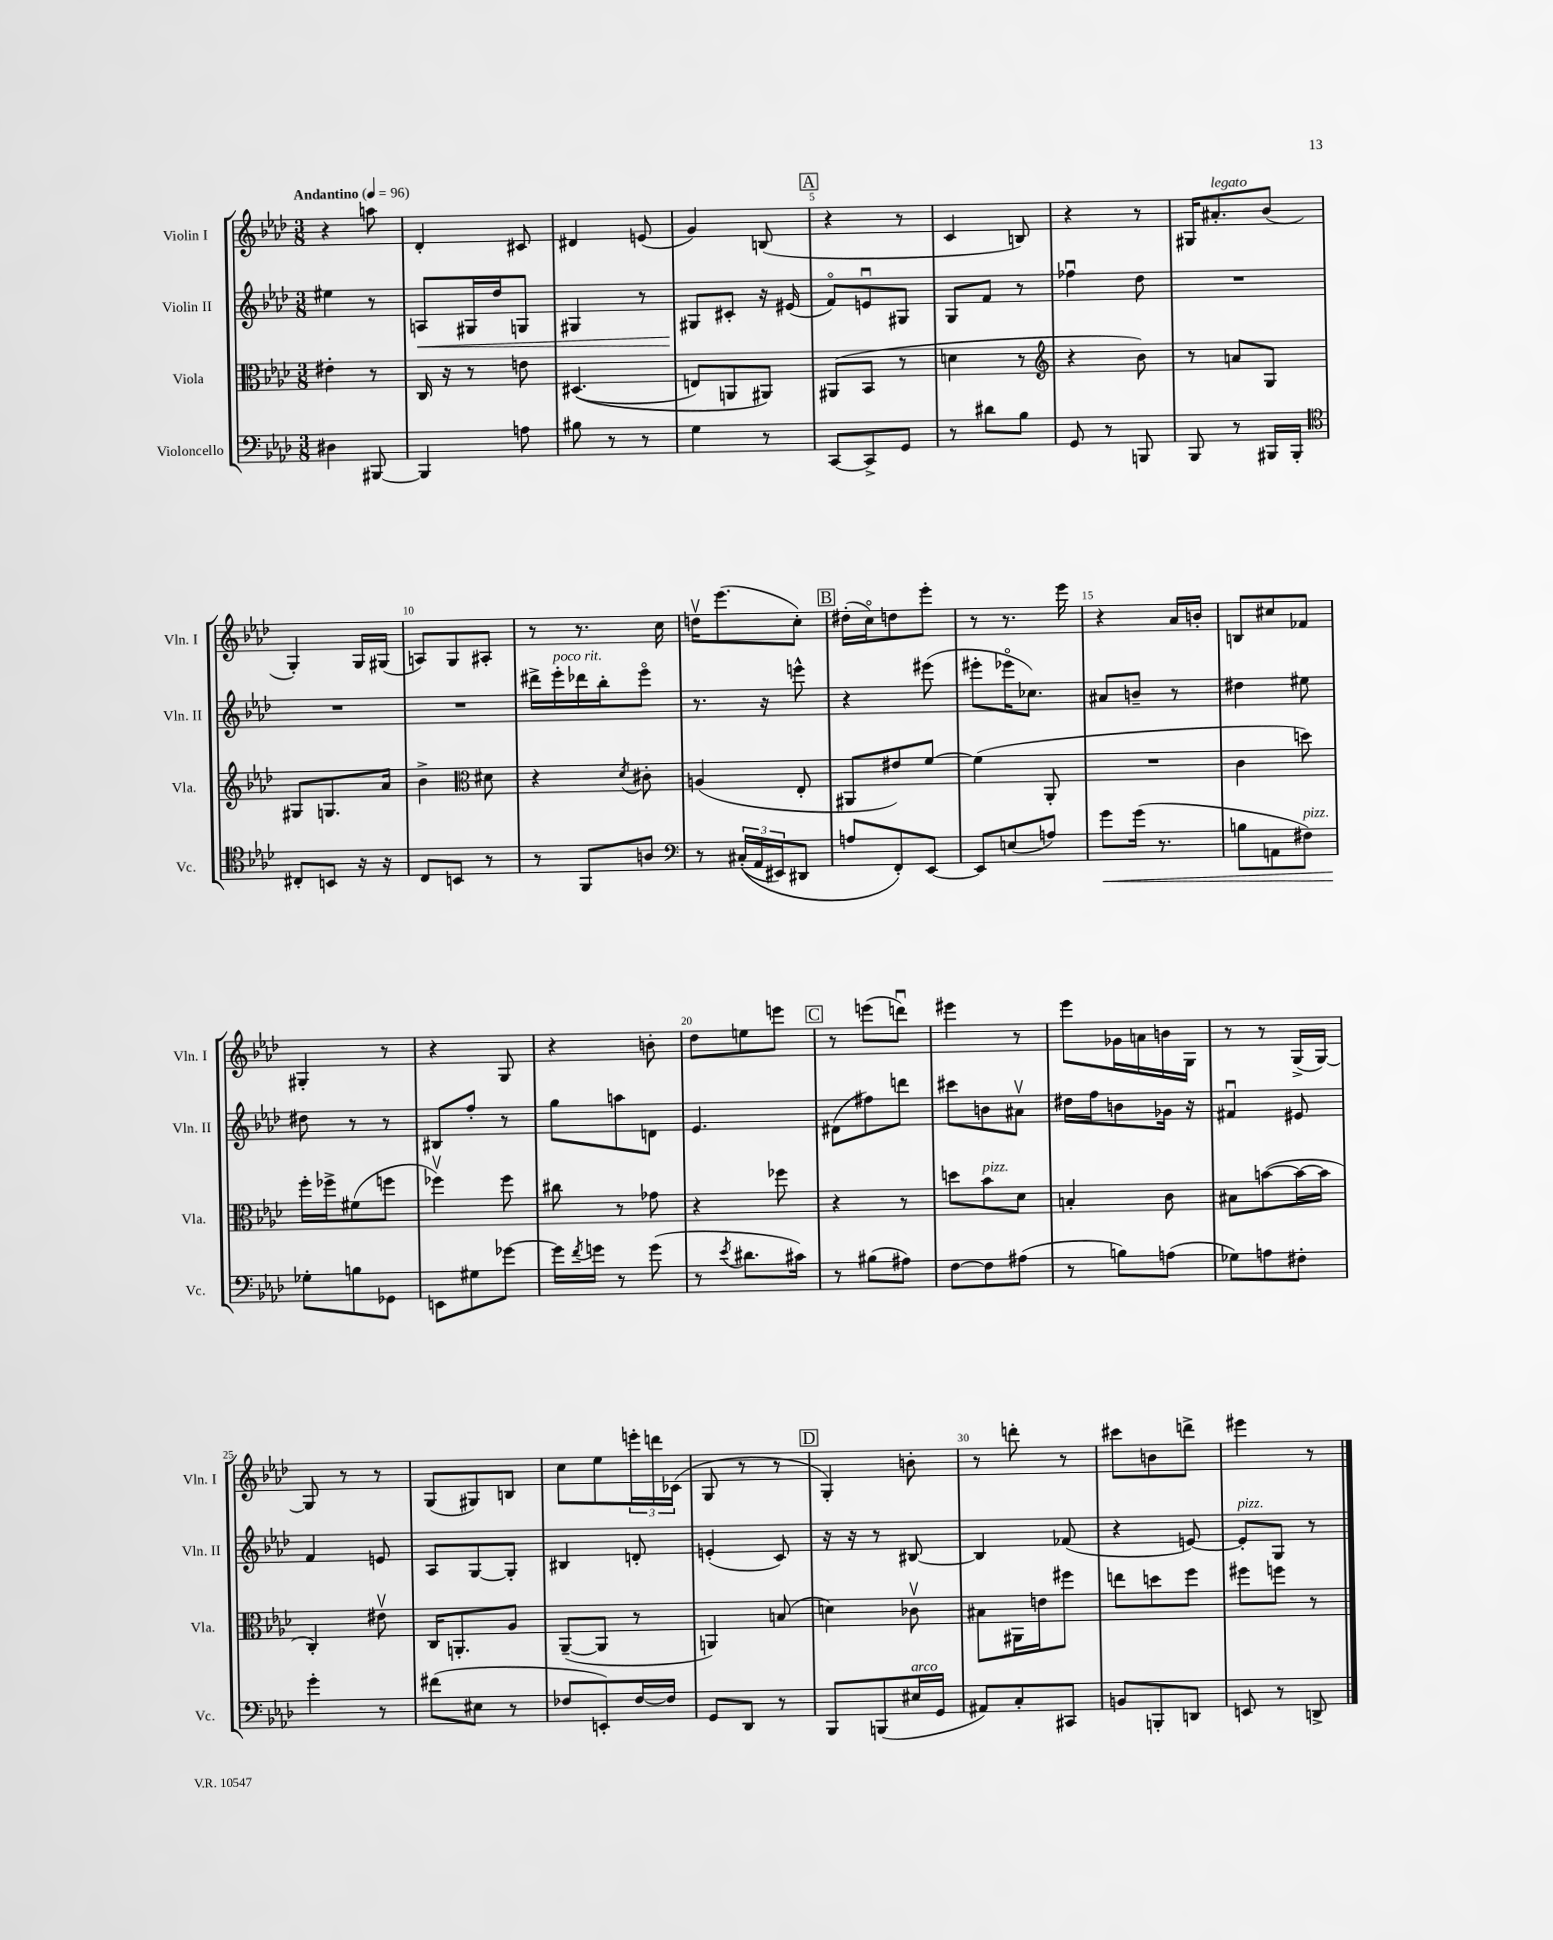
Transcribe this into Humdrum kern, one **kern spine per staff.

**kern	**kern	**kern	**kern
*staff4	*staff3	*staff2	*staff1
*clefF4	*clefC3	*clefG2	*clefG2
*k[b-e-a-d-]	*k[b-e-a-d-]	*k[b-e-a-d-]	*k[b-e-a-d-]
*M3/8	*M3/8	*M3/8	*M3/8
*MM96	*MM96	*MM96	*MM96
4D#	4e#'	4ee#	4r
[8BBB#	8r	8r	8aa
=	=	=	=
4BBB#]	16C	8A	4d-'
.	16r	.	.
.	8r	16G#	.
.	.	16dd-	.
8A	8e	8G	8c#
=	=	=	=
8B#	&((4.D#	4G#	4d#
8r	.	.	.
8r	.	8r	(8e
=	=	=	=
4G	8E)	8G#	4g)
.	8AA	8c#'	.
8r	8AA#&)	16r	(8B
.	.	(16e#	.
=	=	=	=
[8CC	(8AA#	8fo)	4r
8CC^]	8BB-	8eu	.
8GG	8r	8G#	8r
=	=	=	=
8r	4d	8G	4c
8d#	.	8f	.
8B-	8r	8r	8B)
=	=	=	=
*	*clefG2	*	*
8GG	4r	4ff-u	4r
8r	.	.	.
8BBB	8b-)	8dd-	8r
=	=	=	=
8BBB-	8r	4.r	16G#
.	.	.	8.a#'
8r	8a	.	.
16BBB#	8G	.	(8b-
16BBB#'	.	.	.
=	=	=	=
*clefC4	*	*	*
8C#'	8G#	4.r	4G')
8BB	8.G	.	.
16r	.	.	16G
16r	16a-	.	(16G#
=	=	=	=
8C	4b-^	4.r	8A)
8BB	.	.	8G
*	*clefC3	*	*
8r	8d#	.	8A#'
=	=	=	=
8r	4r	16ddd#^	8r
.	.	16eee-'	.
8FF	.	16ddd-	8.r
.	.	16bb-'	.
.	8qd-	.	.
8A	8c#'	8eee-o	.
.	.	.	16cc
=	=	=	=
*clefF4	*	*	*
8r	(4A	8.r	16ddv
.	.	.	(8.eee-
&((24C#'	.	.	.
24AA-	.	.	.
.	.	16r	.
24EE#)	.	.	.
8DD#	8E-'	8eee^^	8cc')
=	=	=	=
8A	8AA#	4r	(16dd#'
.	.	.	16cco)
8FF'&)	8e#)	.	8dd
[8EE-	[8f	(8eee#	8eee-'
=	=	=	=
8EE-]	(4f]	8eee#'	8r
(8E	.	16eee-o	8.r
.	.	8.cc-)	.
8A)	8AA-'	.	.
.	.	.	16eee-
=	=	=	=
8g	4.r	8a#	4r
(16g	.	8b~	.
8.r	.	.	.
.	.	8r	16a-
.	.	.	16b'
=	=	=	=
8B	4c	4dd#	8B
8AA	.	.	8cc#
8F#)	8dd)	8ee#	8f-
=	=	=	=
8G-'	16ff'	8dd#	4G#'
.	16ff-^	.	.
8B	(8f#	8r	.
8GG-	8ff	8r	8r
=	=	=	=
8EE	4ff-v)	8B#	4r
8G#	.	8ff'	.
[8g-	8ff-	8r	8G
=	=	=	=
16g-]	8cc#	8gg	4r
8qf	.	.	.
16g	.	.	.
8r	8r	8aa	.
(8g	8g-	8d	8b'
=	=	=	=
8r	4r	4.e-	8dd-
8qe-	.	.	.
8.d#	.	.	8ee
.	8ff-	.	8eee
16c#)	.	.	.
=	=	=	=
8r	4r	(8d#	8r
(8B#	.	8ff#)	(8eee
8A#)	8r	8ddd	8dddu)
=	=	=	=
[8F	8dd	8ccc#	4eee#
8F]	8b-	8b	.
(8A#	8d-	8a#v	8r
=	=	=	=
8r	4B'	16dd#	8eee-
.	.	16ff	.
8B)	.	8b	16g-
.	.	.	16a
(8A	8c	16g-	16b
.	.	16r	16G
=	=	=	=
8G-)	8B#	4f#u	8r
8A	([8b	.	8r
8F#'	16b_	8e#	(16G^
.	16b]	.	[16G)
=	=	=	=
4g'	4C')	4f	8G]
.	.	.	8r
8r	8e#v	8e	8r
=	=	=	=
(8f#	16C	8A-	(8G
.	8.AA'	.	.
8E#	.	[8G	8G#)
8r	8A-	8G']	8B
=	=	=	=
8F-	([8AA-~	4B#	8cc
8EE')	8AA-]	.	8ee-
[16F-	8r	8d'	24eee'
.	.	.	24ddd
16F-]	.	.	.
.	.	.	(24c-
=	=	=	=
8GG	4AA)	(4e'	8G
8DD-	.	.	8r
8r	(8B	8c)	8r
=	=	=	=
8BBB-	4d)	16r	4G')
.	.	16r	.
(8BBB	.	8r	.
16E#	8c-v	[8B#	8b'
16GG	.	.	.
=	=	=	=
8AA#)	8B#	4B#]	8r
8C'	16AA#	.	8ddd'
.	16e	.	.
8CC#	8ff#	(8f-	8r
=	=	=	=
8BB	8ee	4r	8ccc#
8BBB'	8dd	.	8b
8DD	8ff	[8e)	8ddd^
=	=	=	=
8EE	8ff#	8e']	4eee#
8r	8ff	8G	.
8DD^	8r	8r	8r
==	==	==	==
*-	*-	*-	*-
